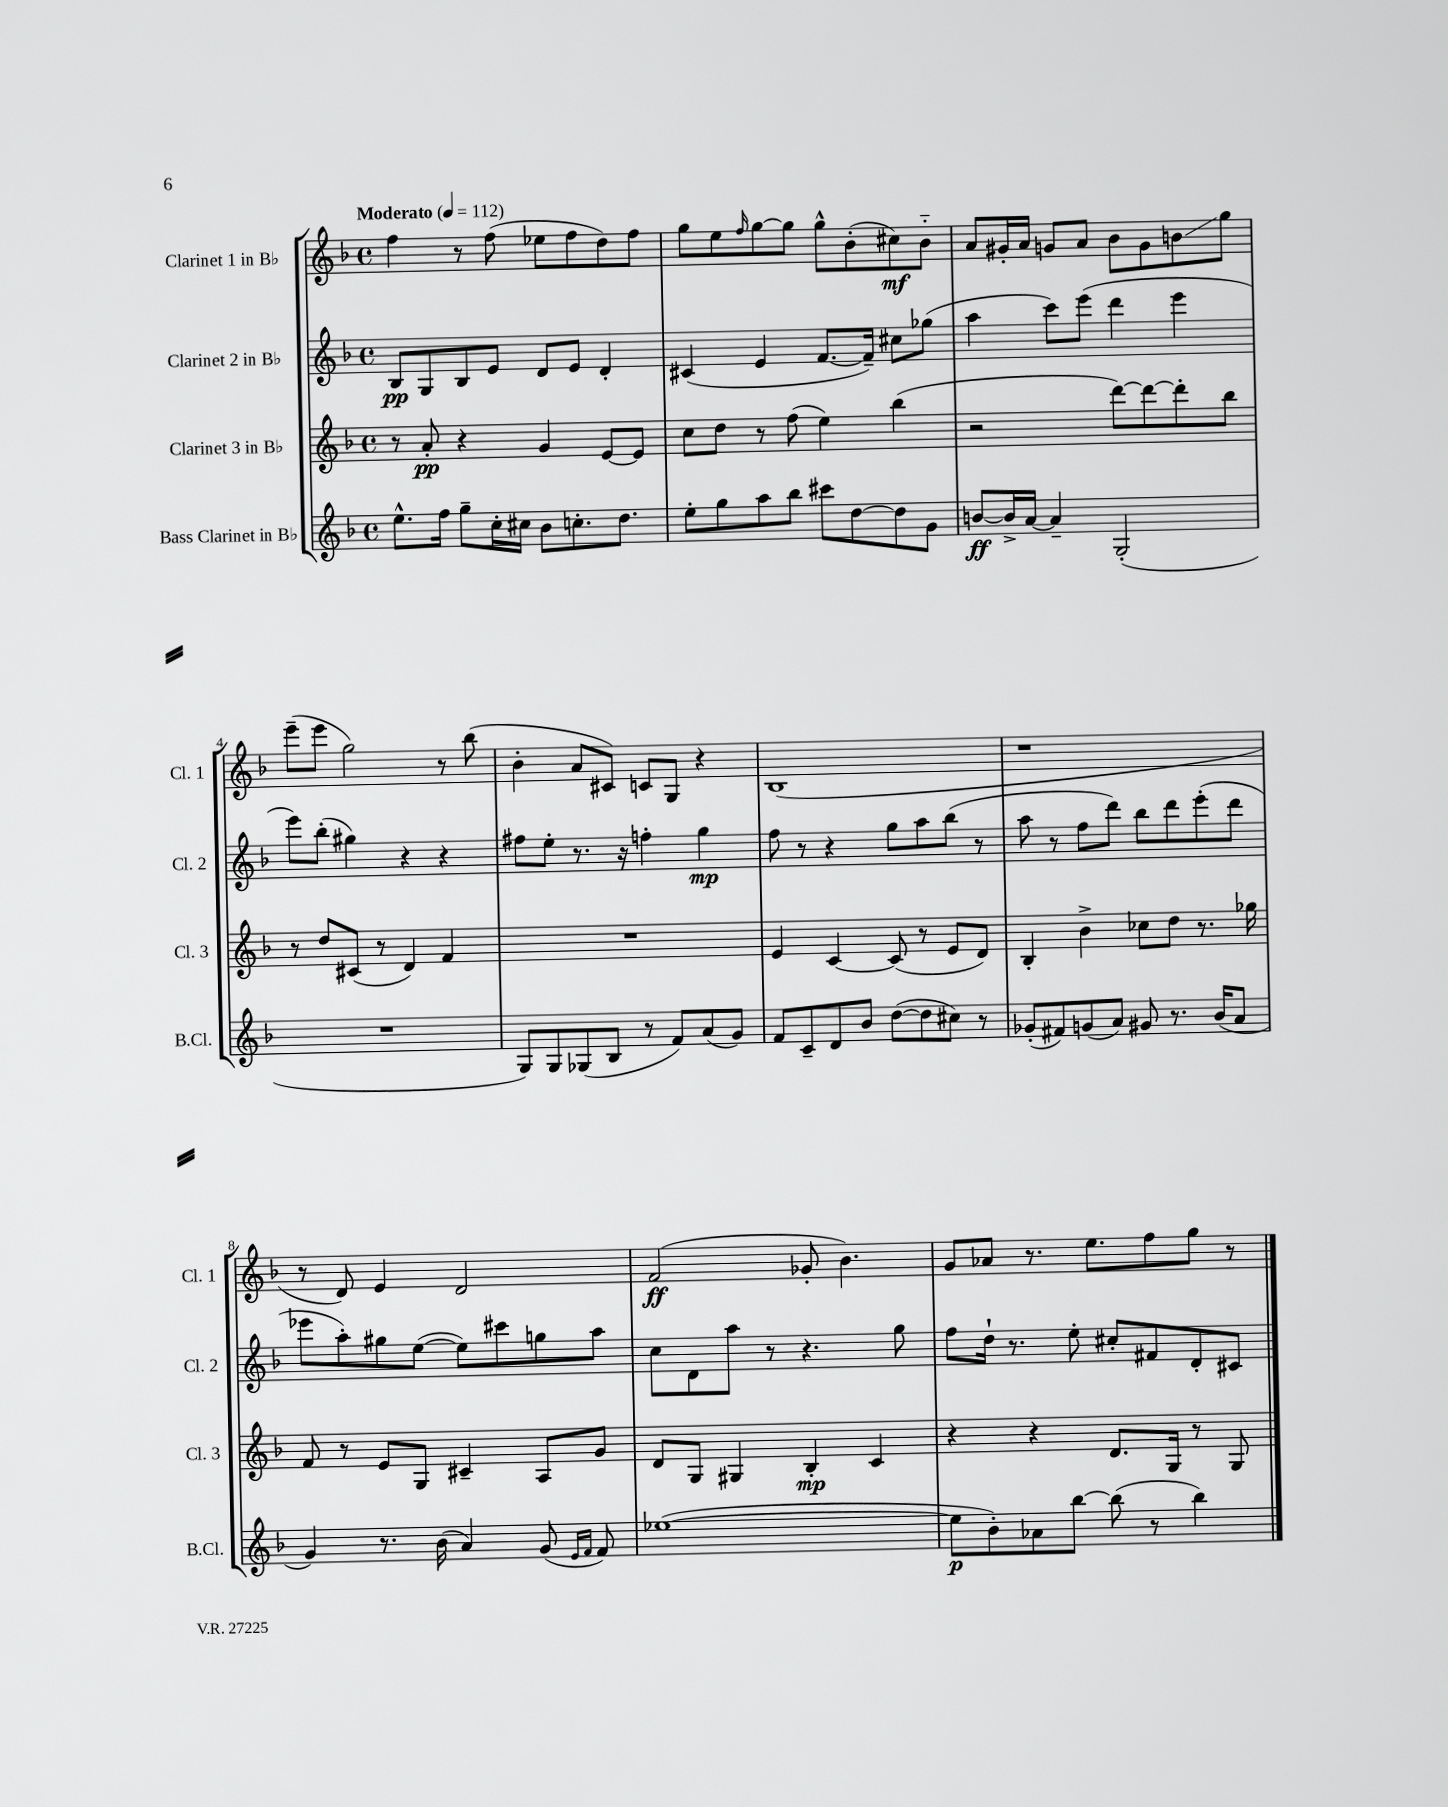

**kern	**kern	**kern	**kern
*staff4	*staff3	*staff2	*staff1
*clefG2	*clefG2	*clefG2	*clefG2
*k[b-]	*k[b-]	*k[b-]	*k[b-]
*M4/4	*M4/4	*M4/4	*M4/4
*met(c)	*met(c)	*met(c)	*met(c)
*MM112	*MM112	*MM112	*MM112
8.ee^^\L	8r	8B-/L	4ff\
.	8a'/	8G/	.
16ff\Jk	.	.	.
8gg~\L	4r	8B-/	8r
16cc'\L	.	8e/J	(8ff\
16cc#\JJ	.	.	.
8b-\L	4g/	8d/L	8ee-\L
8.cc'\	.	8e/J	8ff\
.	[8e/L	4d'/	8dd\)
8.dd\J	.	.	.
.	8e/]J	.	8ff\J
=	=	=	=
8ee'\L	8cc\L	(4c#/	8gg\L
8gg\	8dd\J	.	8ee\
.	.	.	16qqff/
8aa\	8r	4e/	[8gg\
8bb-\J	(8ff\	.	8gg\]J
8ccc#\L	4ee\)	[8.f/L	8gg^^\L
[8dd\	.	.	(8b-'\
.	.	16f~/]Jk)	.
8dd\]	(4bb-\	8cc#\L	8cc#\)
8g\J	.	(8gg-\J	8b-'~\J
=	=	=	=
[8b/L	2r	4aa\	8a/L
16b^/]L	.	.	16g#'/L
[16a/JJ	.	.	16a/JJ
4a~/]	.	8ccc\L)	8g/L
.	.	(8eee\J	8a/J
(2G'/	[8ddd\L)	4ddd\	8b-\L
.	8ddd\_	.	8g\
.	8ddd'\]	4eee\	8b\
.	8bb-\J	.	8gg\J
=	=	=	=
1r	8r	8eee\L)	(8eee~\L
.	8dd/L	(8bb-'\J	8eee\J
.	(8c#/J	4gg#\)	2gg\)
.	8r	.	.
.	4d/)	4r	.
.	4f/	4r	8r
.	.	.	(8bb-\
=	=	=	=
8G/L)	1r	8ff#\L	4b-'\
8G/	.	8ee'\J	.
(8G-/	.	8.r	8a/L
8B-/J	.	.	8c#/J)
.	.	16r	.
8r	.	4ff'\	8c/L
8f/L)	.	.	8G/J
(8a/	.	4gg\	4r
8g/J)	.	.	.
=	=	=	=
8f/L	4e/	8ff\	(1B-
8c~/	.	8r	.
8d/	[4c/	4r	.
8b-/J	.	.	.
([8dd\L	(8c/]	8gg\L	.
8dd\]	8r	8aa\	.
8cc#\J)	8e/L	(8bb-\J	.
8r	8d/J)	8r	.
=	=	=	=
(8g-'/L	4B-'/	8aa\	1r
8f#/)	.	8r	.
(8g/	4b-^\	8ff\L	.
8a/J)	.	8ddd\J)	.
8g#/	8cc-\L	8bb-\L	.
8.r	8dd\J	8ddd\	.
.	8.r	(8eee'\	.
(16b-/LK	.	.	.
8a/J	.	8ddd\J	.
.	16gg-\	.	.
=	=	=	=
4g/)	8f/	8eee-\L	8r
.	8r	8aa'\)	8d/)
8.r	8e/L	8gg#\	4e/
.	8G/J	([8ee\J	.
(16b-\	.	.	.
4a/)	4c#~/	8ee\]L)	2d/
.	.	8ccc#\	.
(8g/	8A/L	8gg\	.
16qqe/LL	.	.	.
16qqf/JJ	.	.	.
8f/)	8g/J	8aa\J	.
=	=	=	=
([1ee-	8d/L	8cc\L	(2f/
.	8G/J	8d\	.
.	4G#/	8aa\J	.
.	.	8r	.
.	4B-'/	4.r	8g-'/
.	.	.	4.b-\)
.	4c/	.	.
.	.	8gg\	.
=	=	=	=
8ee-\]L	4r	8ff\L	8g/L
8b-'\)	.	16dd`\Jk	8a-/J
.	.	8.r	.
8a-\	4r	.	8.r
[8bb-\J	.	8ee'\	.
.	.	.	8.ee\L
(8bb-\]	8.d/L	8cc#'/L	.
8r	.	8f#/	8ff\
.	16G/Jk	.	.
4bb-\)	8r	8d'/	8gg\J
.	8G/	8c#/J	8r
==	==	==	==
*-	*-	*-	*-
